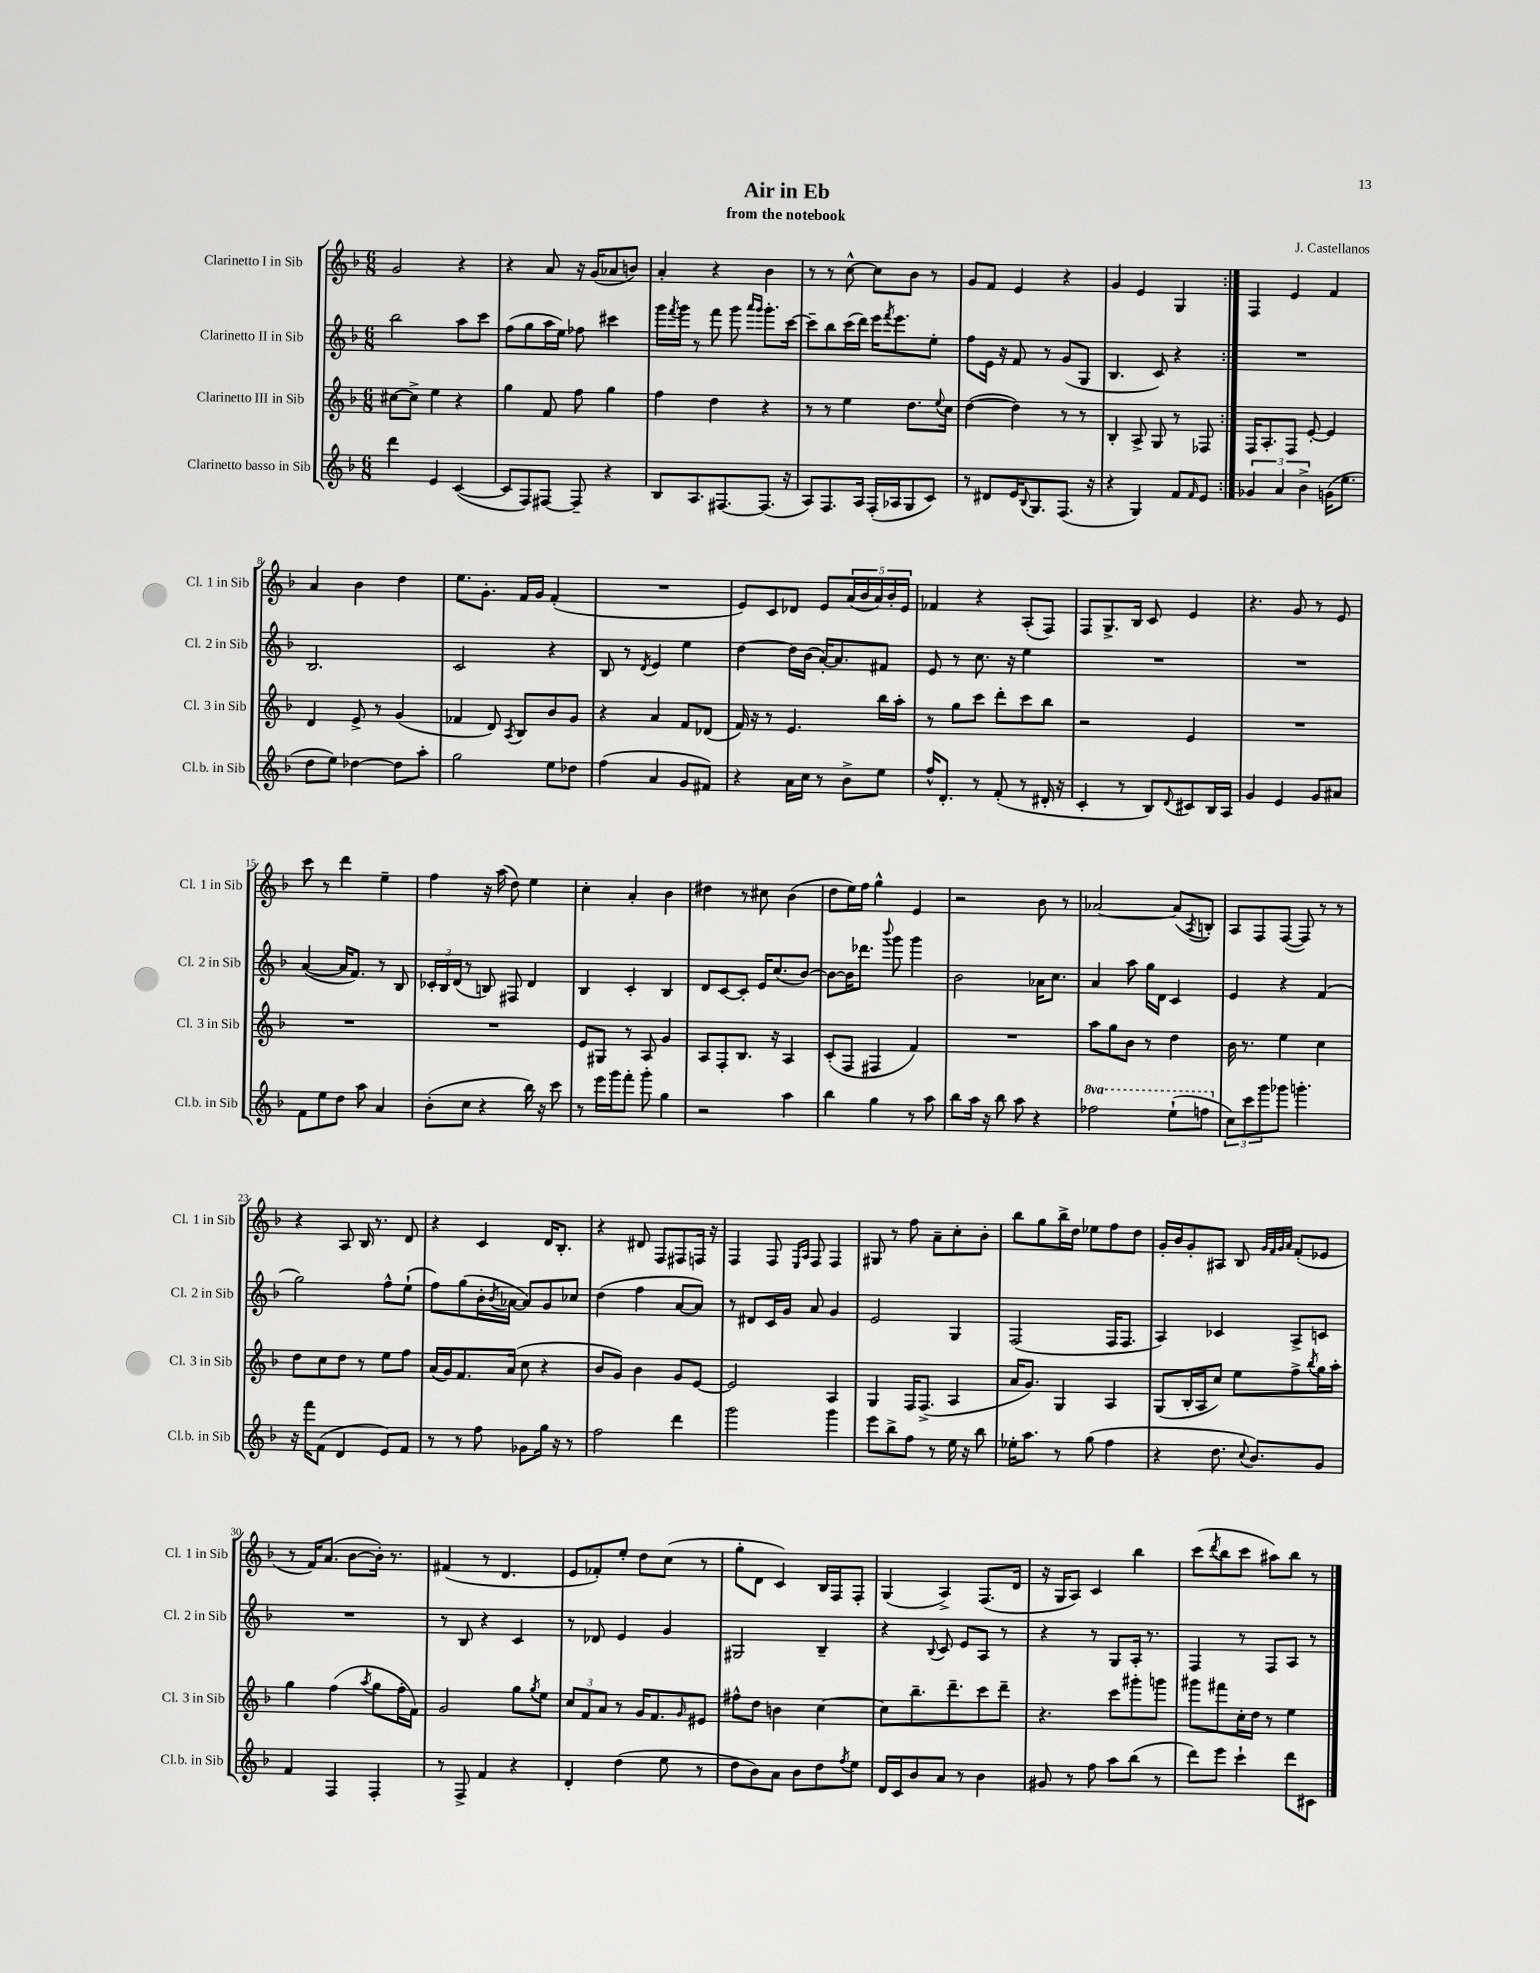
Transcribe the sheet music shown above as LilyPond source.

\header { title = "Air in Eb" composer = "J. Castellanos" subtitle = "from the notebook" }
<<
\new StaffGroup <<
\new Staff = "s0" \with { instrumentName = "Clarinetto I in Sib" shortInstrumentName = "Cl. 1 in Sib" } {
    \clef treble \key f \major \numericTimeSignature \time 6/8
    \repeat volta 2 { g'2 r4 |
    r4 a'8 r16 g'16( aes'8 b'8) |
    a'4-. r4 bes'4 |
    r8 r8 c''8~-^ c''8 bes'8 r8 |
    g'8 f'8 e'4 r4 |
    g'4 e'4 g4 | }
    f4 e'4 f'4 |
    a'4 bes'4 d''4 |
    e''8. g'8.-. f'16 g'16 f'4-.( |
    R2. |
    e'8) c'8 des'8 e'8 \tuplet 5/4 { a'16( bes'16 a'16) bes'16-. e'16 } |
    fes'4 r4 a8-.( f8) |
    f8 g8.-> bes16 c'8 e'4 |
    r4. g'8 r8 e'8 |
    c'''8 r8 d'''4 e''4-- |
    f''4 r16 a''16( d''8) e''4 |
    c''4-. a'4-. bes'4 |
    dis''4 r8 cis''8 bes'4( |
    d''8 e''16) f''16 g''4-^ e'4 |
    r2 bes'8 r8 |
    aes'2~ aes'8( \acciaccatura { a8 } b8-.) |
    a8 f8 f8~( f8) r8 r8 |
    r4 a8 bes16 r8. d'8 |
    r4 c'4 d'16 bes8.-. |
    r4 dis'8 f8 fis8 f16 r16 |
    f4 f8 \grace { e16 a16 } f8 f4 |
    gis8 r8 f''8 a'8-- c''8-. bes'8-. |
    bes''8 g''8 bes''16-> d''16 ees''8 f''8 d''8 |
    g'16-. bes'16 g'8-. ais8 bes8 \grace { g'32 f'32 g'32 a'32 } f'8-.( ees'8 |
    r8 f'16) a'8.( bes'8~ bes'16-.) r8. |
    fis'4( r8 d'4. |
    e'8 fes'8-.) e''8-. d''8 c''8( r8 |
    g''8-. d'8 c'4) bes16 f16 f8-. |
    g4( a4->) f8.( d'16 |
    r16 g16 a8) c'4 bes''4 |
    c'''8( \acciaccatura { d'''8 } bes''8 c'''8 ais''8) bes''8 r8 \bar "|." |
}
\new Staff = "s1" \with { instrumentName = "Clarinetto II in Sib" shortInstrumentName = "Cl. 2 in Sib" } {
    \clef treble \key f \major \numericTimeSignature \time 6/8
    \repeat volta 2 { bes''2 a''8 c'''8 |
    f''8( g''8 a''16 e''16) fes''8 cis'''4 |
    g'''16 \acciaccatura { f'''8 } g'''16 r8 f'''8 g'''8 \grace { a'''16 g'''16 } g'''8.-. c'''16~ |
    c'''8-- bes''8 c'''16( d'''16) e'''16 \acciaccatura { f'''8 } e'''8. e''8-. |
    f''8 e'16 r16 f'8 r8 g'8( g8 |
    bes4. c'8) r4 | }
    R2. |
    bes2. |
    c'2 r4 |
    bes8 r8 \acciaccatura { d'8 } e'4 e''4 |
    d''4~ d''16 bes'16( a'16~-.) a'8. fis'8 |
    e'8 r8 c''8. r16 e''4 |
    R2. |
    R2. |
    a'4~( a'16 f'8.) r8 bes8 |
    \tuplet 3/2 { ces'16-. bes16 d'16( } r8 b8) fis8 d'4 |
    bes4 c'4-. bes4 |
    d'8 c'8~ c'8-. e'16 c''8.( bes'8~) |
    bes'8~ bes'16 des'''8. \appoggiatura { bes'''8 } g'''8 g'''4 |
    bes'2 aes'16 c''8. |
    a'4 a''8 g''16 d'16 c'4 |
    e'4 r4 f'4( |
    g''2) f''8-^ e''8-!( |
    f''8) g''8( bes'16-. \acciaccatura { bes'8 } aes'16~ aes'8) g'8 ces''8 |
    d''4( f''4 a'8~ a'8) |
    r8 dis'8 c'16 g'16 a'8 g'4 |
    e'2 g4 |
    f2( f16 f8. |
    a4) ces'4 a8-> c'8 |
    R2. |
    r8 bes8 r4 c'4 |
    r8 des'8 e'4 g'4 |
    gis2 bes4-- |
    r4 \appoggiatura { bes8 } c'8 e'8 a8 r8 |
    r4 r8 g8 a16-. r8. |
    f4 r8 f8 a8 r8 \bar "|." |
}
\new Staff = "s2" \with { instrumentName = "Clarinetto III in Sib" shortInstrumentName = "Cl. 3 in Sib" } {
    \clef treble \key f \major \numericTimeSignature \time 6/8
    \repeat volta 2 { cis''8~ cis''8-> e''4 r4 |
    g''4 f'8 f''8 g''4 |
    f''4 d''4 r4 |
    r8 r8 e''4 d''8. \appoggiatura { e''8 } c''16 |
    d''4~( d''4) r8 r8 |
    bes4-. a8-> g8 r8 fes8 | }
    f16 a8.-. f8 e'8~-. e'4 |
    d'4 e'8-> r8 g'4( |
    fes'4 d'8) \acciaccatura { a8 } bes8 bes'8 g'8 |
    r4 a'4 f'8 des'8( |
    f'16) r16 r8 e'4. bes''16 a''16-. |
    r8 g''8 c'''8 d'''8-. c'''8 bes''8 |
    r2 e'4 |
    R2. |
    R2. |
    R2. |
    e'8 gis8 r8 a8 g'4 |
    a8 f8-. bes8. r16 a4 |
    c'8-.( f8 fis4 f'4) |
    R2. |
    a''8 g''8 bes'8 r8 d''4 |
    bes'16 r8. e''4 c''4 |
    d''8 c''8 d''8 r8 e''8 f''8 |
    a'16( g'16) f'8. a'16( c''8 r4 |
    bes'8 g'8) bes'4 g'8 e'8~ |
    e'2 a4 |
    g4 f16 f8.->( a4 |
    a'16 g'8.) g4 a4 |
    g8( bes16-. a16 c''8) e''8 f''8-> \acciaccatura { bes''8 } g''16 a''16-. |
    g''4 f''4( \acciaccatura { a''8 } g''8 f''16-. f'16) |
    g'2 g''8 \acciaccatura { g''8 } e''8 |
    \tuplet 3/2 { c''8 f'8 a'8 } r8 g'16 f'8. \grace { g'16 } eis'8 |
    fis''8-^ d''8 b'4 c''4~ |
    c''8 bes''8.-- d'''8.-- c'''8 d'''8-- |
    r4. c'''8 gis'''8-. g'''8 |
    gis'''8 fis'''8 c''16-. d''16 r8 e''4 \bar "|." |
}
\new Staff = "s3" \with { instrumentName = "Clarinetto basso in Sib" shortInstrumentName = "Cl.b. in Sib" } {
    \clef treble \key f \major \numericTimeSignature \time 6/8 \set Staff.ottavationMarkups = #ottavation-simple-ordinals
    \repeat volta 2 { d'''4 e'4 c'4~( |
    c'8 f8) fis8~ fis8-- r4 |
    bes8 a8. fis8.~ fis8.( r16 |
    a8) f8. a16 f16-.( aes16 g8 c'8) |
    r8 dis'8 e'16 \appoggiatura { bes8 } g8. f8.( r16 |
    r4 g4) f'8 \grace { f'16 } e'8 | }
    \tuplet 3/2 { ges'4 a'4 bes'4-> } g'16( e''8. |
    d''8 e''8) des''4~ des''8 a''8-. |
    g''2 e''8 des''8 |
    f''4( a'4 g'8 fis'8) |
    r4 a'16 c''16 r8 bes'8-> e''8 |
    f''16-^ d'8.-. r8 f'8-.( r8 dis'16-. r16 |
    c'4-. r8 bes8) \appoggiatura { d'8 } cis'8 bes16 a16 |
    g'4 e'4 g'8 ais'8 |
    f'8 e''8 d''8 a''8 a'4 |
    bes'8-.( c''8 r4 bes''16) r16 c'''8 |
    r8 e'''16 g'''16 f'''8-. g'''8-. g''4 |
    r2 a''4 |
    bes''4 g''4 r8 a''8 |
    bes''8 a''16 r16 bes''8 a''8 r4 |
    \ottava #1 fes'''2 e'''8-!( f'''8 \ottava #0 |
    \tuplet 3/2 { c''8) c'''8 g'''8 } ges'''8 g'''4.-. |
    r16 f'''16 f'8( d'4 e'8) f'8 |
    r8 r8 f''8 ges'8 g''16 r16 r8 |
    f''2 d'''4 |
    g'''2 g'''4 |
    e'''8 bes''8-> f''8 r8 e''16 r16 bes''8 |
    ees''16-. a''8. r8 g''8( f''4 |
    r4 d''8. \appoggiatura { c''8 } bes'8.) g'8 |
    f'4 f4 f4-. |
    r8 f8-> f'4 r4 |
    d'4-. d''4( e''8 r8 |
    d''8 bes'8) a'8 bes'8 d''8 \acciaccatura { f''8 } e''8 |
    d'16 c'16 bes'8 a'8 r8 bes'4 |
    gis'8 r8 f''8 a''8 bes''8( r8 |
    d'''8) e'''8 c'''4-! d'''8 cis'8 \bar "|." |
}
>>
>>
